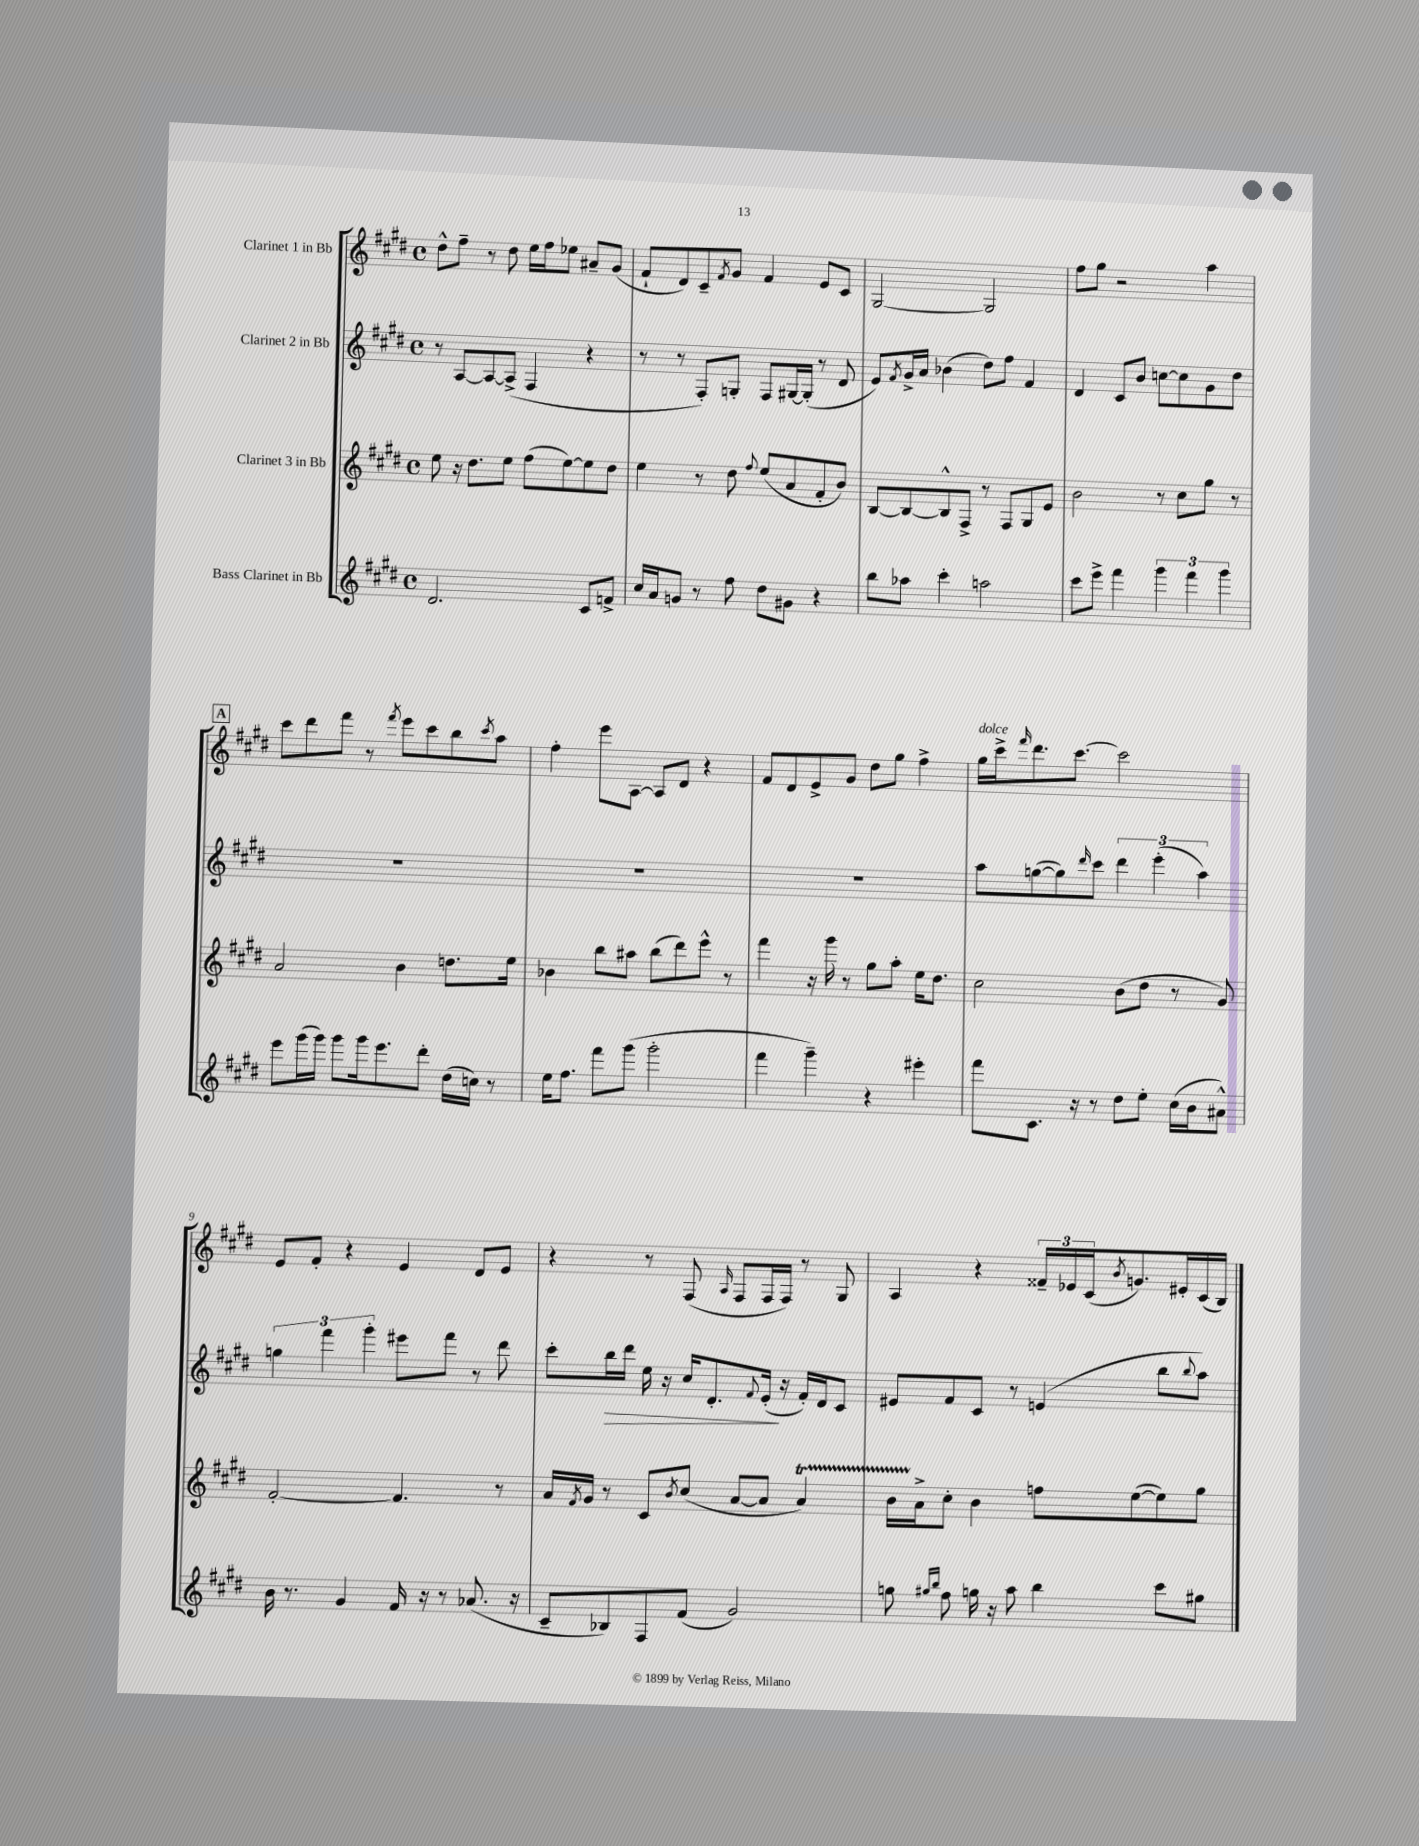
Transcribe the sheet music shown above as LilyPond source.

<<
\new StaffGroup <<
\new Staff = "s0" \with { instrumentName = "Clarinet 1 in Bb" } {
    \clef treble \key e \major \defaultTimeSignature \time 4/4
    dis''8-^ fis''8-- r8 dis''8 e''16 fis''16 ees''8 ais'8-- gis'8( |
    fis'8-! dis'8) cis'8-- \acciaccatura { fis'8 } gis'8 fis'4 e'8 cis'8 |
    gis2~ gis2 |
    fis''8 gis''8 r2 a''4 |
    \mark \markup { \box "A" } cis'''8 dis'''8 fis'''8 r8 \acciaccatura { fis'''8 } e'''8 cis'''8 b''8 \acciaccatura { cis'''8 } a''8 |
    fis''4-. e'''8 a8~ a8 dis'8 r4 |
    fis'8 dis'8 e'8-> gis'8 dis''8 gis''8 fis''4-> |
    gis''16^\markup { \italic "dolce" } cis'''16-> \grace { fis'''16 } dis'''8. cis'''8.~ cis'''2 |
    e'8 fis'8-. r4 e'4 dis'8 e'8 |
    r4 r8 fis8( \grace { a16 } fis8 fis16 fis16) r8 gis8 |
    a4 r4 \tuplet 3/2 { fisis'16-- ees'16 cis'16( } \acciaccatura { b'8 } g'8.) eis'16-. cis'16( b16) \bar "|." |
}
\new Staff = "s1" \with { instrumentName = "Clarinet 2 in Bb" } {
    \clef treble \key e \major \defaultTimeSignature \time 4/4
    r8 a8~ a8~ a8->( fis4 r4 |
    r8 r8 fis8-.) g8-. fis8 gis16~ gis16-.( r8 dis'8 |
    e'8) \acciaccatura { fis'8 } gis'16-> a'16 bes'4( dis''8) fis''8 fis'4 |
    dis'4 cis'8 b'8 c''8~ c''8 gis'8 dis''8 |
    \mark \markup { \box "A" } R1 |
    R1 |
    R1 |
    a''8 g''8~( g''8) \grace { dis'''16 } cis'''8 \tuplet 3/2 { dis'''4 e'''4-.( a''4) } |
    \tuplet 3/2 { g''4 fis'''4 gis'''4-. } eis'''8 fis'''8 r8 dis'''8 |
    cis'''8-. b''16\> dis'''16 e''16 r16 cis''16 dis'8.-. \appoggiatura { fis'8 } e'16-.\!( r16 fis'16-.) dis'16 cis'8 |
    eis'8 fis'8 cis'8 r8 e'4( b''8 \appoggiatura { b''8 } a''8) \bar "|." |
}
\new Staff = "s2" \with { instrumentName = "Clarinet 3 in Bb" } {
    \clef treble \key e \major \defaultTimeSignature \time 4/4
    e''8 r16 dis''8. e''8 fis''8( e''8~) e''8 dis''8 |
    e''4 r8 dis''8 \appoggiatura { fis''8 } e''8( a'8 fis'8-. b'8) |
    b8~ b8~ b8-^ fis8-> r8 fis8 gis8 e'8 |
    b'2 r8 cis''8 gis''8 r8 |
    \mark \markup { \box "A" } a'2 b'4 d''8. e''16 |
    bes'4 b''8 ais''8 b''8( dis'''8) e'''8-^ r8 |
    fis'''4 r16 gis'''16 r8 gis''8 a''8-. e''16 dis''8. |
    cis''2 b'8( dis''8 r8 gis'8) |
    fis'2~-. fis'4. r8 |
    a'16 \acciaccatura { fis'8 } gis'16 r8 cis'8 \acciaccatura { b'8 } cis''8( a'8~ a'8 a'4\startTrillSpan) |
    b'16 a'16->\stopTrillSpan cis''8-. b'4 f''8 e''8~( e''8) gis''8 \bar "|." |
}
\new Staff = "s3" \with { instrumentName = "Bass Clarinet in Bb" } {
    \clef treble \key e \major \defaultTimeSignature \time 4/4
    dis'2. cis'8 f'8-> |
    cis''16 a'16 g'8 r8 fis''8 dis''8 gis'8 r4 |
    b''8 aes''8 cis'''4-. a''2 |
    cis'''8 e'''8-> fis'''4 \tuplet 3/2 { gis'''4 fis'''4 gis'''4 } |
    \mark \markup { \box "A" } e'''8 gis'''16( gis'''16) gis'''8 gis'''16 e'''8. dis'''8-. dis''16( c''16) r8 |
    e''16 fis''8. fis'''8 gis'''8( gis'''2-. |
    fis'''4 gis'''4--) r4 eis'''4-. |
    fis'''8 cis'8. r16 r8 dis''8 e''8-. cis''16( b'16 ais'8-^) |
    b'16 r8. gis'4 fis'16 r16 r8 aes'8.( r16 |
    cis'8-- bes8) fis8 fis'8( gis'2) |
    g''8 \grace { gis''16 b''16 } fis''8 g''16 r16 a''8 b''4 cis'''8 gis''8 \bar "|." |
}
>>
>>
